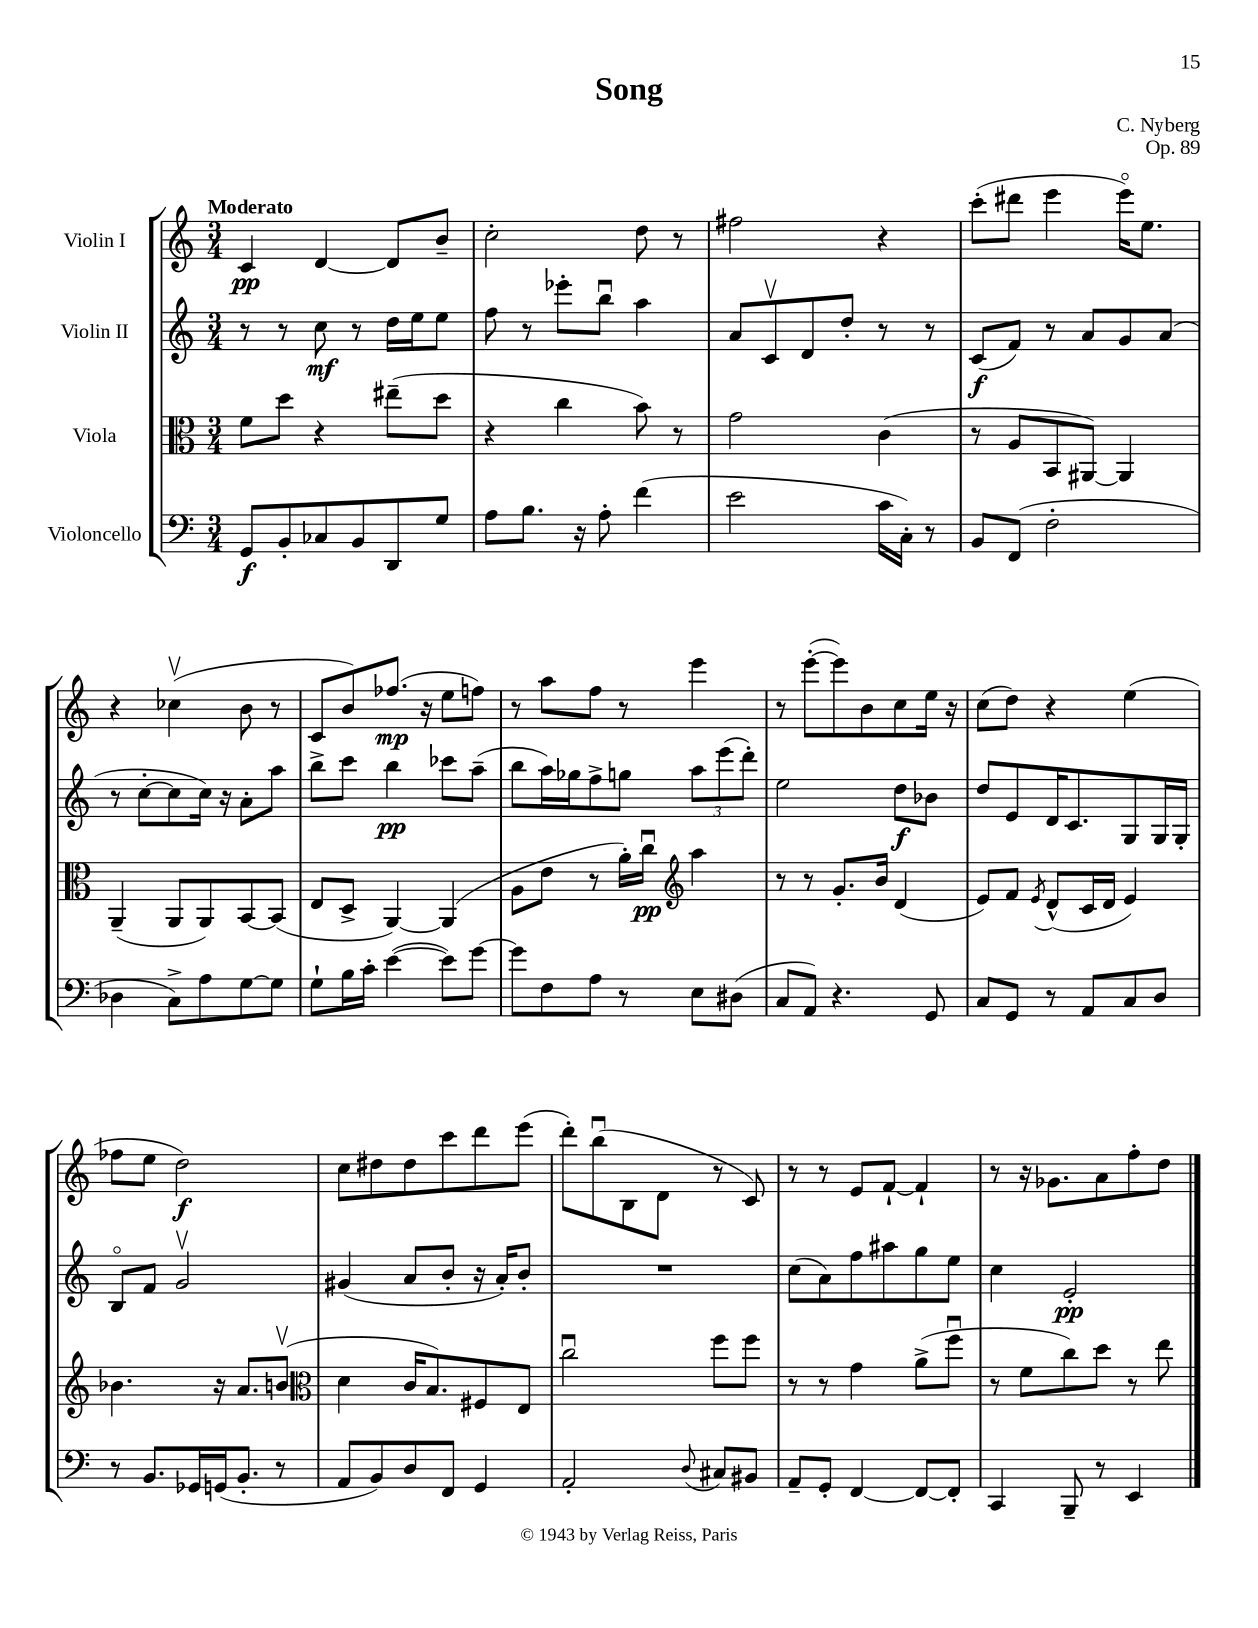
\header { title = "Song" composer = "C. Nyberg" opus = "Op. 89" }
<<
\new StaffGroup <<
\new Staff = "s0" \with { instrumentName = "Violin I" } {
    \clef treble \key c \major \numericTimeSignature \time 3/4 \tempo "Moderato"
    \autoBeamOff c'4\pp d'4~ d'8[ b'8]-- |
    c''2-. d''8 r8 |
    fis''2 r4 |
    c'''8[-.( dis'''8] e'''4 e'''16[\flageolet) e''8.] |
    r4 ces''4\upbow( b'8 r8 |
    c'8[ b'8) fes''8.]\mp( r16 e''8[ f''8]) |
    r8 a''8[ f''8] r8 e'''4 |
    r8 e'''8[~-.( e'''8) b'8 c''8 e''16] r16 |
    c''8[( d''8]) r4 e''4( |
    fes''8[ e''8] d''2\f) |
    c''8[ dis''8 dis''8 c'''8 d'''8 e'''8]( |
    d'''8[-.) b''8\downbow( b8 d'8] r8 c'8) |
    r8 r8 e'8[ f'8]~-! f'4-! |
    r8 r16 ges'8.[ a'8 f''8-. d''8] \bar "|." |
}
\new Staff = "s1" \with { instrumentName = "Violin II" } {
    \clef treble \key c \major \numericTimeSignature \time 3/4
    \autoBeamOff r8 r8 c''8\mf r8 d''16[ e''16 e''8] |
    f''8 r8 ees'''8[-. b''8]\downbow a''4 |
    a'8[ c'8\upbow d'8 d''8]-. r8 r8 |
    c'8[\f( f'8]) r8 a'8[ g'8 a'8]( |
    r8 c''8[~-. c''8 c''16]) r16 a'8[-. a''8] |
    b''8[-> c'''8] b''4\pp ces'''8[ a''8]--( |
    b''8[ a''16) ges''16 f''8-> g''8] \tuplet 3/2 { a''8[ e'''8( d'''8]-.) } |
    e''2 d''8[\f bes'8] |
    d''8[ e'8 d'16 c'8. g8 g16 g16]-. |
    b8[\flageolet f'8] g'2\upbow |
    gis'4( a'8[ b'8]-. r16 a'16[-.) b'8]-. |
    R2. |
    c''8[( a'8) f''8 ais''8 g''8 e''8] |
    c''4 e'2-.\pp \bar "|." |
}
\new Staff = "s2" \with { instrumentName = "Viola" } {
    \clef alto \key c \major \numericTimeSignature \time 3/4
    \autoBeamOff f'8[ d''8] r4 eis''8[--( d''8] |
    r4 c''4 b'8) r8 |
    g'2 c'4( |
    r8 a8[ b,8 ais,8]~) ais,4 |
    a,4--( a,8[ a,8) b,8~ b,8]( |
    e8[ d8]-> a,4~) a,4( |
    a8[ e'8] r8 a'16[-.) c''16]\downbow\pp \clef treble a''4 |
    r8 r8 g'8.[-. b'16] d'4( |
    e'8[) f'8] \acciaccatura { e'8 } d'8[-^( c'16 d'16] e'4) |
    bes'4. r16 a'8.[ b'8]\upbow( |
    \clef alto d'4 c'16[ b8.) fis8 e8] |
    c''2\downbow f''8[ f''8] |
    r8 r8 g'4 a'8[->( f''8]\downbow |
    r8 f'8[ c''8) d''8] r8 e''8 \bar "|." |
}
\new Staff = "s3" \with { instrumentName = "Violoncello" } {
    \clef bass \key c \major \numericTimeSignature \time 3/4
    \autoBeamOff g,8[\f b,8-. ces8 b,8 d,8 g8] |
    a8[ b8.] r16 a8-. f'4( |
    e'2 c'16[ c16]-.) r8 |
    b,8[ f,8]( f2-. |
    des4 c8[->) a8 g8~ g8] |
    g8[-! b16 c'16]-. e'4~( e'8[) g'8]~ |
    g'8[ f8 a8] r8 e8[ dis8]( |
    c8[ a,8]) r4. g,8 |
    c8[ g,8] r8 a,8[ c8 d8] |
    r8 b,8.[ ges,16 g,16( b,8.]-. r8 |
    a,8[ b,8) d8 f,8] g,4 |
    a,2-. \appoggiatura { d8 } cis8[ bis,8] |
    a,8[-- g,8]-. f,4~ f,8[~ f,8]-. |
    c,4 b,,8-- r8 e,4 \bar "|." |
}
>>
>>
\layout { \context { \Score \remove "Bar_number_engraver" } }
